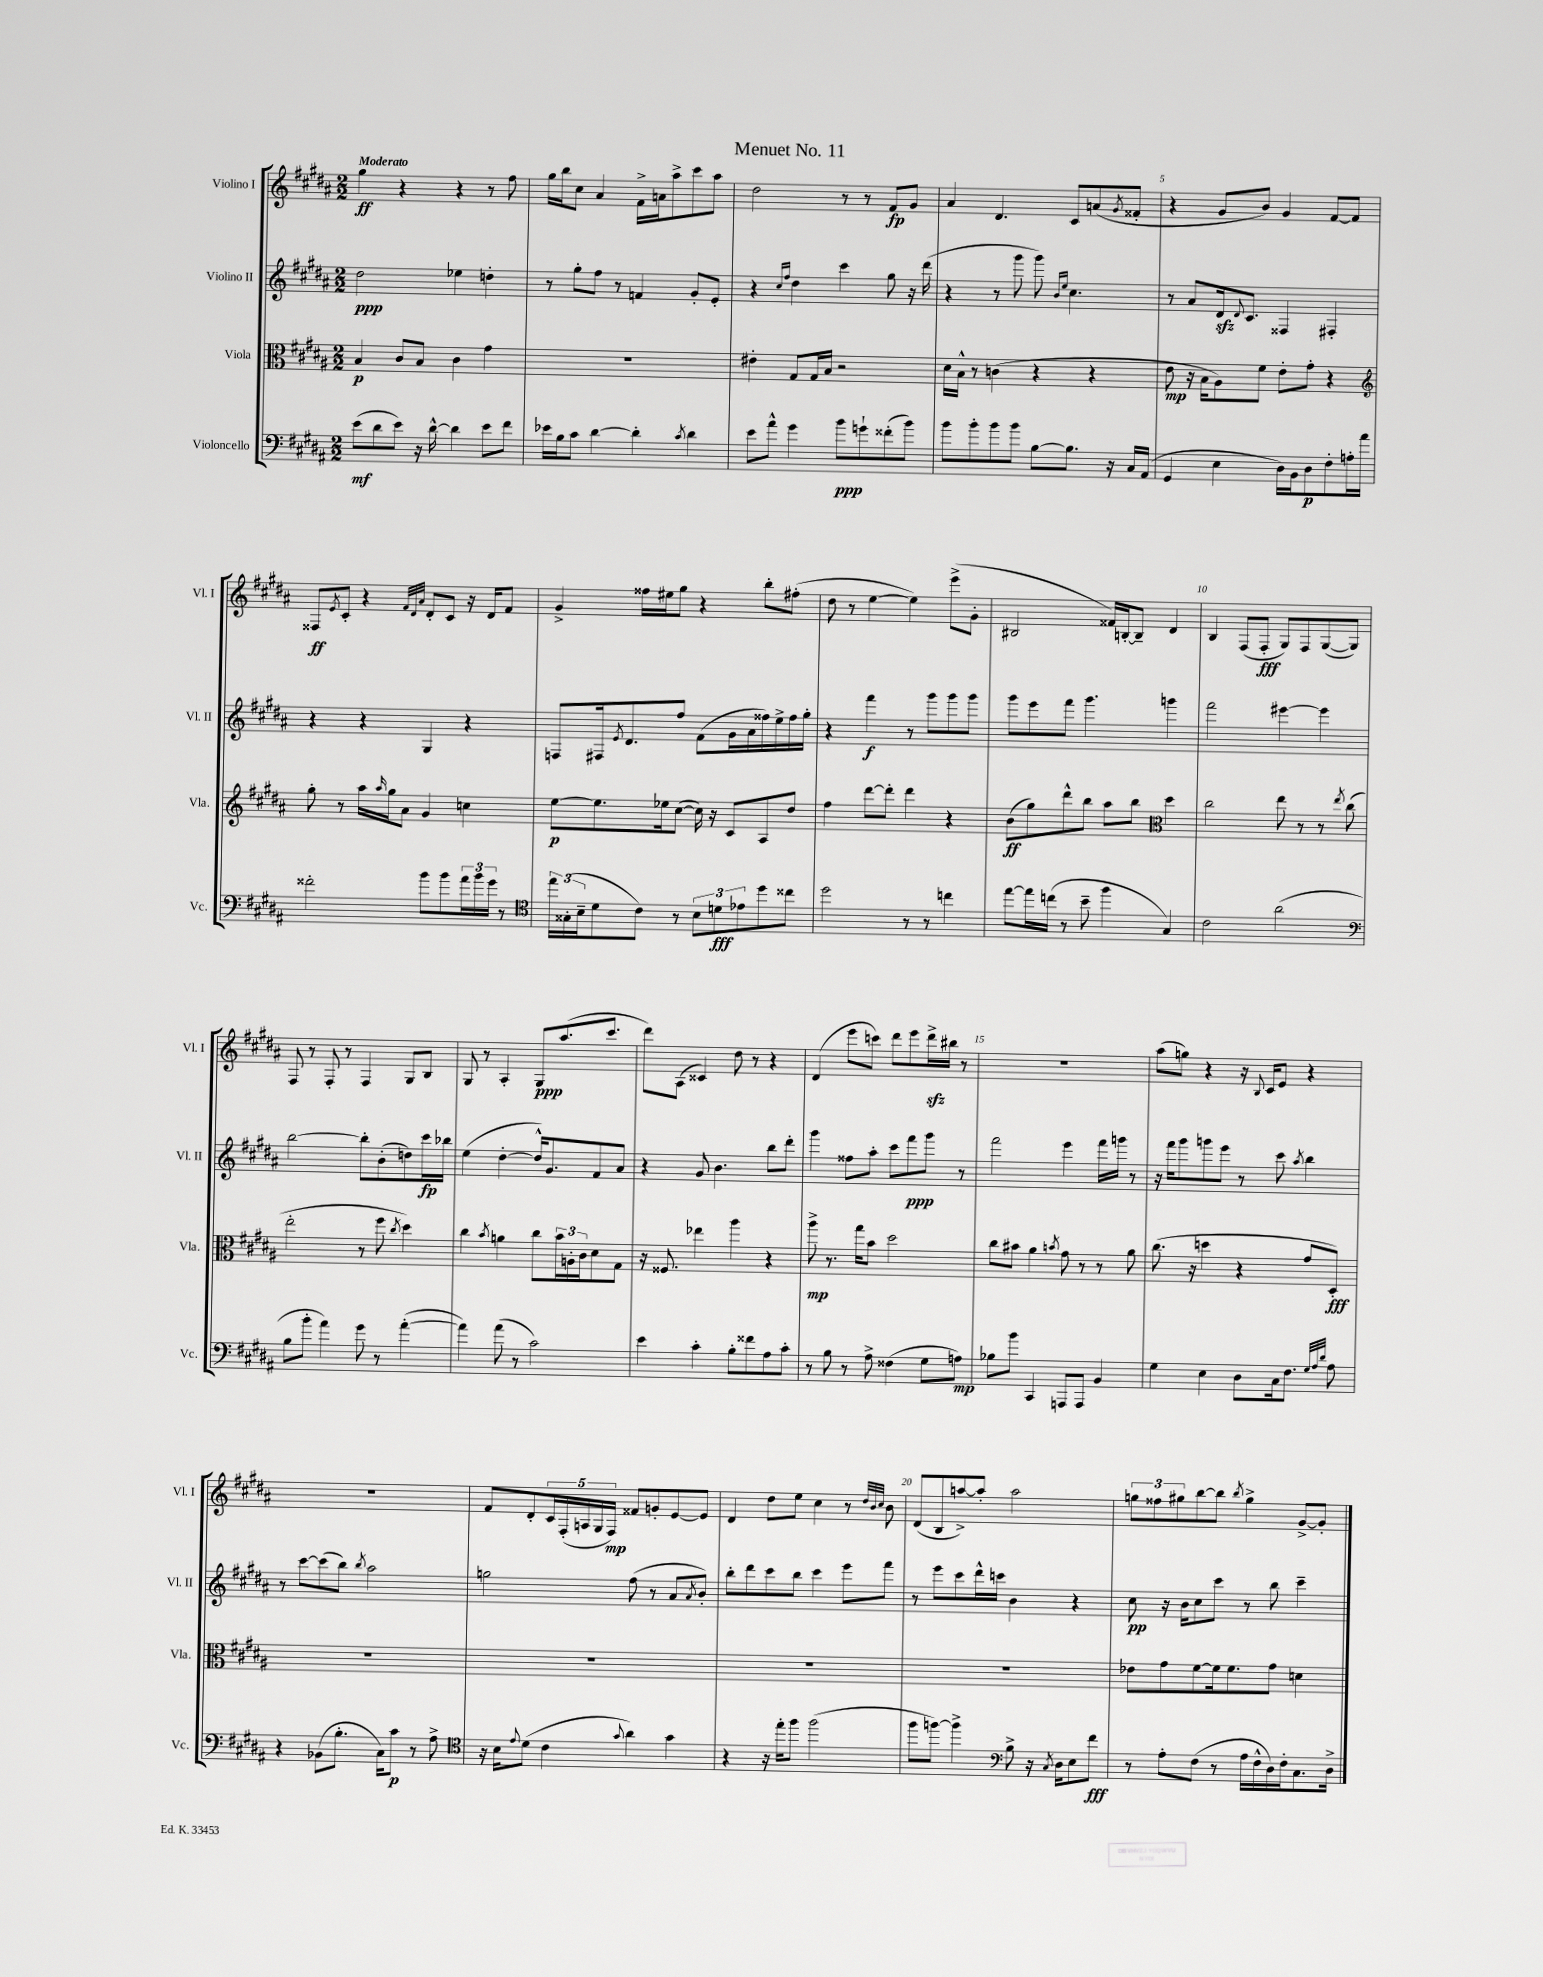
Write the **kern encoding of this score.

**kern	**kern	**kern	**kern
*staff4	*staff3	*staff2	*staff1
*clefF4	*clefC3	*clefG2	*clefG2
*k[f#c#g#d#a#]	*k[f#c#g#d#a#]	*k[f#c#g#d#a#]	*k[f#c#g#d#a#]
*M2/2	*M2/2	*M2/2	*M2/2
(8e	4B	2dd#	4gg#
8d#	.	.	.
8e)	8c#	.	4r
16r	8B	.	.
[16d#^^	.	.	.
4d#]	4c#	4ee-	4r
8e	4g#	4dd'	8r
8f#	.	.	8ff#
=	=	=	=
16e-	1r	8r	16gg#
16B	.	.	16bb
8c#	.	8gg#'	8cc#
[4d#	.	8ff#	4a#
.	.	8r	.
4d#']	.	4f	16f#^
.	.	.	16a
.	.	.	8aa#^
8qc#	.	.	.
4d#	.	8g#'	8ccc#
.	.	8e'	8aa#
=	=	=	=
8e	4e#'	4r	2dd#
8a#^^	.	.	.
.	.	16qqcc#	.
.	.	16qqff#	.
4g#	8G#	4dd#	.
.	16G#	.	.
.	16B	.	.
8b	2r	4ccc#	8r
8g`	.	.	8r
(8f##'	.	8gg#	8f#
8b)	.	16r	8g#
.	.	(16ddd#	.
=	=	=	=
8b	16d#	4r	4a#
.	16B^^	.	.
8b'	8r	.	.
8b	(4c	8r	4.d#
8b	.	8ggg#	.
[8B	4r	8ggg#)	.
.	.	16qqb	.
.	.	16qqee	.
8.B]	.	4.cc#	8c#
.	4r	.	(8a
16r	.	.	.
.	.	.	8qg#
16C#	.	.	8f##'
(16AA#	.	.	.
=	=	=	=
4GG#	8e	8r	4r
.	16r	8a#	.
.	16B	.	.
4E	8A#)	16d#	8g#
.	.	8qqd#	.
.	.	8.c#	.
.	8f#	.	8b)
16D#)	8e'	4F##	4g#
16BB	.	.	.
8D#	8g#'	.	.
8F#'	4r	4F#'	[8f#
16A'	.	.	8f#]
16a#	.	.	.
=	=	=	=
*	*clefG2	*	*
2f##'	8gg#'	4r	8F##
.	.	.	8qe
.	8r	.	8c#'
.	16aa#	4r	4r
.	16qqaa#	.	.
.	16gg#	.	.
.	8a#	.	.
.	.	.	32qqf#
.	.	.	32qqd#
.	.	.	32qqa#
8b	4g#	4G#	8d#'
8b	.	.	8c#
24a#	4cc	4r	16r
24b	.	.	.
.	.	.	16d#
24g#	.	.	.
8r	.	.	8f#
=	=	=	=
*clefC4	*	*	*
24ee	[8ee	8F	4g#^
(24G##'	.	.	.
24B~	.	.	.
8d#	8.ee]	16F#	.
.	.	8qe	.
.	.	8.d#	.
8c#)	.	.	16ff##
.	16ee-	.	16ee#
8r	([8cc#	8ff#	8gg#
12B	16cc#])	(8f#	4r
.	16r	.	.
12d	.	.	.
.	8c#	16g#	.
12e-	.	.	.
.	.	16a#	.
8dd#	8A#	16ff##)	8bb'
.	.	16ee^	.
8cc##	8dd#	16ff##	(8ff#'
.	.	16gg#'	.
=	=	=	=
2dd#	4ff#	4r	8dd#
.	.	.	8r
.	[8ddd#	4fff#	[4ee
.	8ddd#']	.	.
8r	4ddd#	8r	4ee])
8r	.	8ggg#	.
4cc	4r	8ggg#	(8eee^
.	.	8ggg#	8g#'
=	=	=	=
[8ee	(8b	8ggg#	2B#
16ee]	8gg#)	8eee	.
(16cc	.	.	.
8r	8ddd#^^	8fff#	.
8b~	8bb	4.ggg#	.
4ff#	8aa#	.	16f##)
.	.	.	[16B'
.	8bb	.	8B~]
*	*clefC3	*	*
4G#)	4dd#	4ggg	4d#
=	=	=	=
2c#	2cc#	2fff#	4B
.	.	.	(8F#
.	.	.	8F#'
(2a#	8ee	[4eee#	8G#)
.	8r	.	8F#
.	8r	4eee#]	([8G#
.	8qee	.	.
.	(8cc#	.	8G#])
=	=	=	=
*clefF4	*	*	*
8B	2ee'	[2bb	8F#
8b'	.	.	8r
4a#)	.	.	8F#'
.	.	.	8r
8g#	8r	8bb']	4F#
8r	8ff#	(8b'	.
.	8qcc#	.	.
([4a#'	4dd#)	8dd)	8G#
.	.	16ccc#	8B
.	.	16bb-	.
=	=	=	=
4a#])	4cc#	(4ee	8G#
.	.	.	8r
.	8qb	.	.
(8a#	4a	[4dd#'	4A#'
8r	.	.	.
2c#)	8cc#	16dd#^^])	8G#
.	.	8.g#	.
.	24b	.	(8.aa#
.	24A'	.	.
.	24c#	.	.
.	8d#	8f#	.
.	.	.	8.ccc#
.	8G#	8a#	.
=	=	=	=
4e	16r	4r	8ddd#)
.	8.F##	.	.
.	.	.	(8A#
4c#'	4ee-	8g#	4c##)
.	.	4.b	.
8B'	4aa#	.	8dd#
8f##	.	.	8r
8A#	4r	8bb	4r
8c#'	.	8ddd#'	.
=	=	=	=
8r	8aa#^	4ggg#	(4d#
8B	8.r	.	.
8r	.	8ff##	8eee
.	16gg#	.	.
8A#^	8b	8aa#'	8ccc)
(4F##	2dd#	8ccc#	8ddd#
.	.	8fff#	8eee
8G#	.	8ggg#	16ddd#^
.	.	.	16bb#
8A)	.	8r	8r
=	=	=	=
8B-	8cc#	2fff#	1r
8b	8b#	.	.
4CC#	4a#	.	.
.	8qb	.	.
8AAA	8g#	4eee	.
8AAA	8r	.	.
4BB	8r	16fff#	.
.	.	16ggg	.
.	8a#	8r	.
=	=	=	=
4G#	(8.cc#	16r	(8aa#
.	.	16fff#	.
.	.	8ggg#	8gg)
.	16r	.	.
4E	4dd	8ggg	4r
.	.	8eee	.
8D#	4r	8r	16r
.	.	.	8qqB
.	.	.	16c#
16C#	.	8ccc#	8e
8.F#	.	.	.
.	.	8qaa#	.
.	8g#	4bb	4r
32qqG#	.	.	.
32qqA#	.	.	.
32qqd#	.	.	.
8A#	8D#')	.	.
=	=	=	=
4r	1r	8r	1r
.	.	[8ccc#	.
(8BB-	.	(8ccc#]	.
8.B'	.	8bb)	.
.	.	8qbb	.
.	.	2aa#	.
16C#)	.	.	.
8c#	.	.	.
8r	.	.	.
8A#^	.	.	.
=	=	=	=
*clefC4	*	*	*
16r	1r	2gg	8f#
16B	.	.	.
8qqe	.	.	.
(8d#	.	.	8d#'
4c#	.	.	20c#
.	.	.	(20F#'
.	.	.	20A
.	.	.	20G#
.	.	.	20F#)
8qqg#	.	.	.
4a#)	.	(8ff#	8f##
.	.	8r	8g'
4g#	.	8a#	[8e
.	.	8qa#	.
.	.	8b')	8e]
=	=	=	=
4r	1r	8bb'	4d#
.	.	8ddd#	.
16r	.	8ccc#	8dd#
16ee'	.	.	.
8ff#	.	8bb	8ee
(2ff#	.	4ccc#	4cc#
.	.	8eee	8r
.	.	.	32qqdd#
.	.	.	32qqb
.	.	.	32qqcc#
.	.	8fff#	8b
=	=	=	=
8ff#	1r	8r	(8d#
[8ff)	.	8eee	8B
4ff^]	.	8ccc#	[8aa^)
.	.	16ddd#^^	8aa']
.	.	16ccc	.
*clefF4	*	*	*
8B^	.	4b	2aa
16r	.	.	.
8qC#	.	.	.
16D#	.	.	.
8E	.	4r	.
8f#	.	.	.
=	=	=	=
8r	8e-	8cc#	12gg
.	.	.	12ff##
8A#'	8g#	16r	.
.	.	.	12gg#
.	.	16b	.
(8F#	[8f#	8cc#	[8bb
8r	16f#]	8ccc#	8bb]
.	8.f#	.	.
.	.	.	8qbb
16A#	.	8r	4gg#^
16F#^^	.	.	.
16D#)	8g#	8bb	.
16F#'	.	.	.
8.C#	4d	4ccc#~	[8g#^
.	.	.	8g#']
16D#^	.	.	.
==	==	==	==
*-	*-	*-	*-
